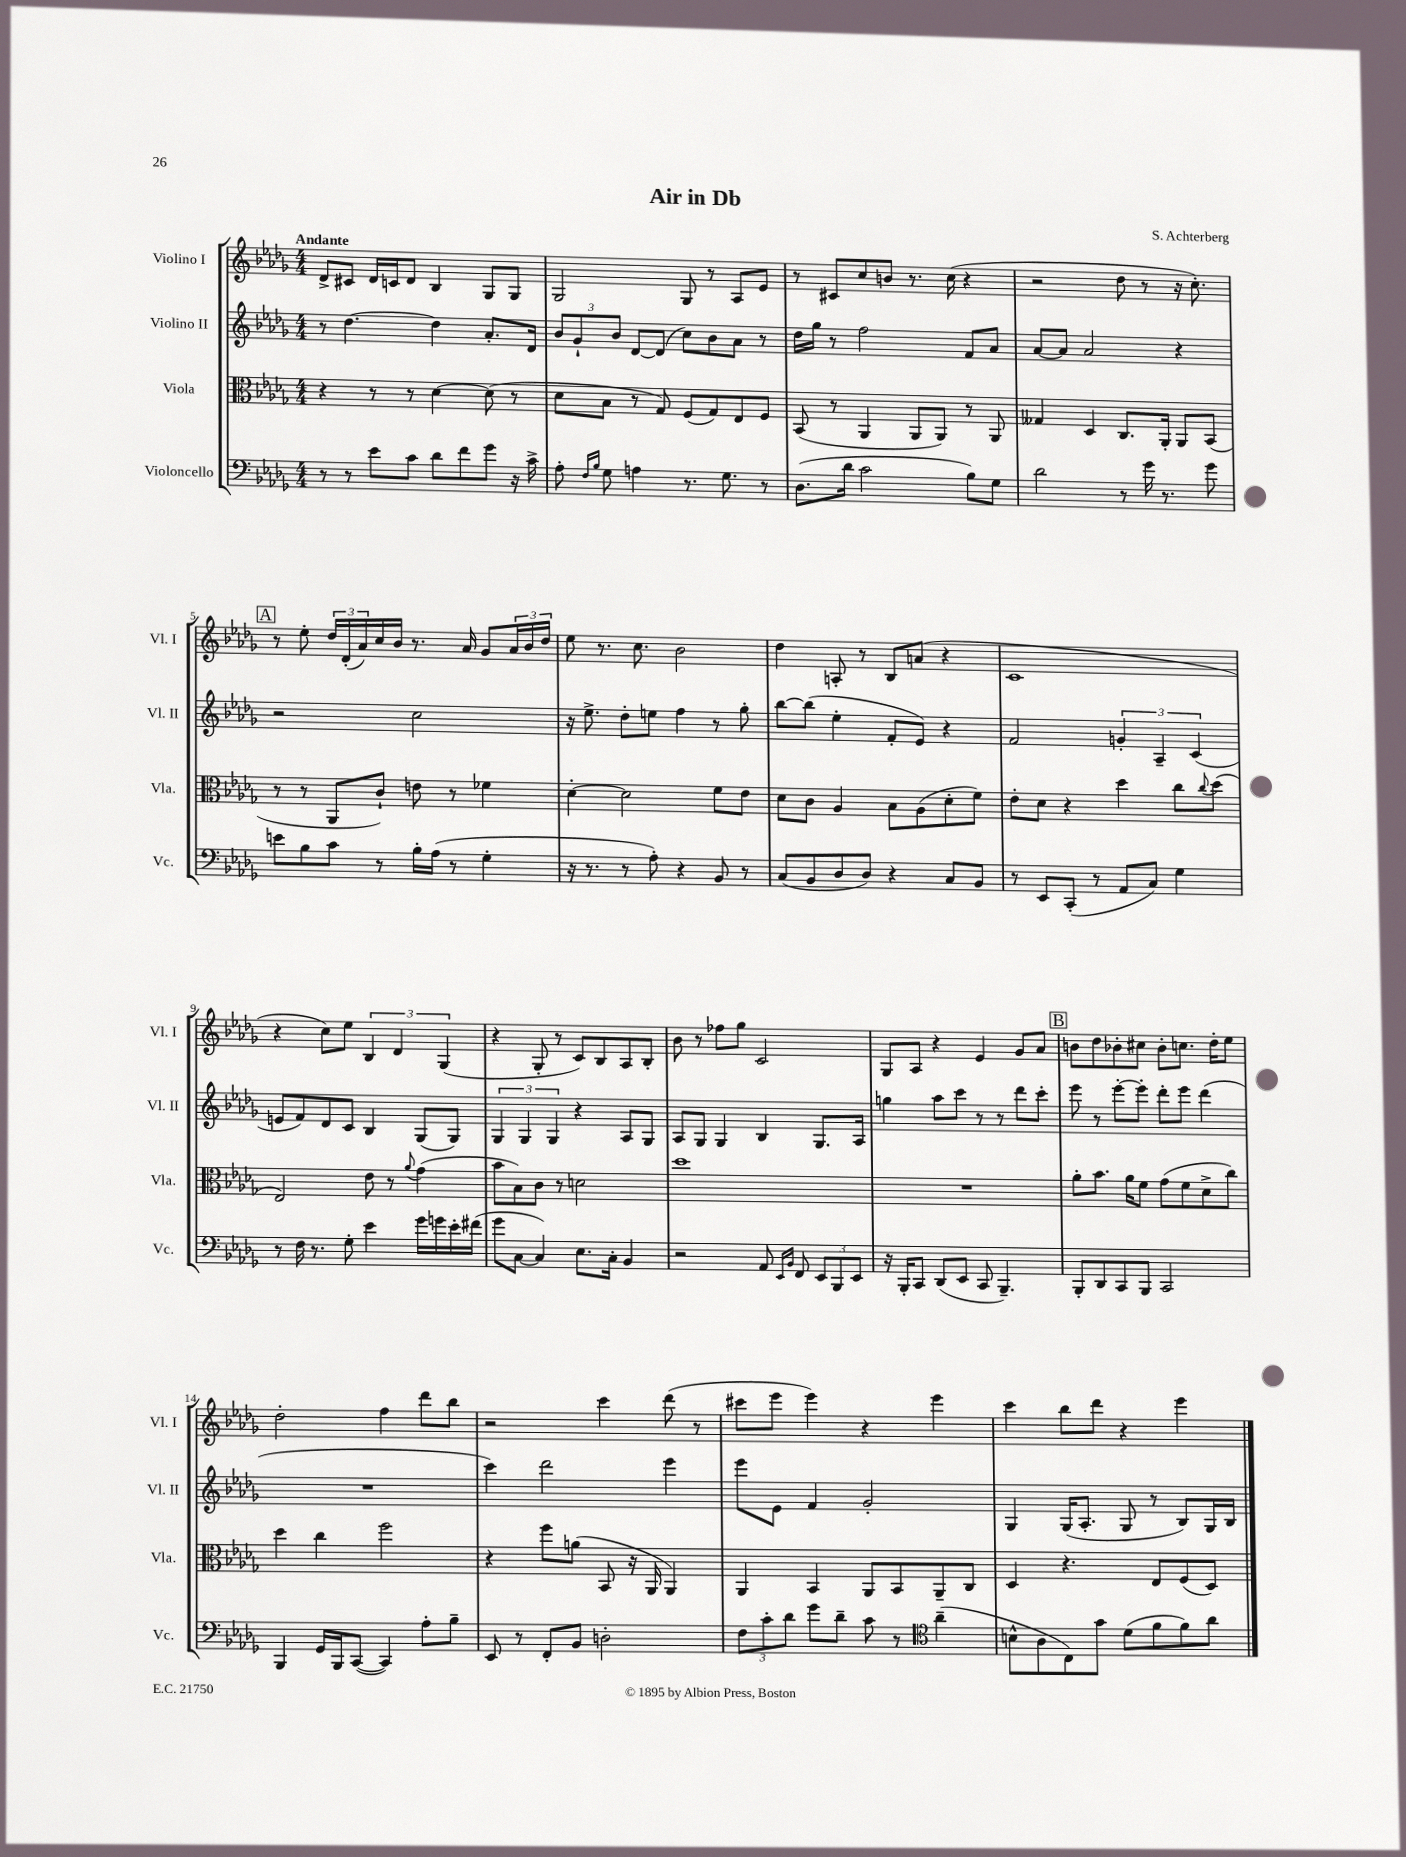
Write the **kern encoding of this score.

**kern	**kern	**kern	**kern
*staff4	*staff3	*staff2	*staff1
*clefF4	*clefC3	*clefG2	*clefG2
*k[b-e-a-d-g-]	*k[b-e-a-d-g-]	*k[b-e-a-d-g-]	*k[b-e-a-d-g-]
*M4/4	*M4/4	*M4/4	*M4/4
8r	4r	8r	8d-^/L
8r	.	[4.dd-\	8c#/J
8e-\L	8r	.	16d-/LL
.	.	.	16c/J
8c\J	8r	.	8d-/J
8d-\L	[4d-\	4dd-\]	4B-/
8f\	.	.	.
8g-\J	(8d-\]	8.a-'/L	8G-/L
16r	8r	.	8G-/J
16c^\	.	16d-/Jk	.
=	=	=	=
8A-'\	8d-\L	12b-/L	2G-/
.	.	12g-`/	.
16qqF/LL	.	.	.
16qqB-/JJ	.	.	.
8G-\	8B-\J	.	.
.	.	12b-/J	.
4A\	8r	[8d-/L	.
.	8G-/)	(8d-/]J	.
8.r	(8F/L	8cc\L)	8G-/
.	8G-/)	8b-\	8r
8.G-\	.	.	.
.	8E-/	8a-\J	8A-/L
8r	8F/J	8r	8e-/J
=	=	=	=
(8.D-\L	(8BB-/	16dd-\LL	8r
.	.	16gg-\JJ	.
.	8r	8r	8c#/L
16d-\Jk	.	.	.
2c\	4AA-/	2ff\	8cc/
.	.	.	8b/J
.	8AA-/L	.	8.r
.	8AA-/J)	.	.
.	.	.	(16cc\
8B-\L)	8r	8f/L	4r
8G-\J	8AA-/	8a-/J	.
=	=	=	=
2d-\	4G--/	[8a-/L	2r
.	.	8a-/]J	.
.	4D-/	2a-/	.
8r	8.C/L	.	8dd-\
16g-\	.	.	8r
8.r	16AA-'/Jk	.	.
.	8AA-/L	4r	16r
.	.	.	8.cc'\)
8g-\	(8BB-/J	.	.
=	=	=	=
8e\L	8r	2r	8r
8B-\	8r	.	8ee-'\
8c\J	8AA-/L	.	24dd-/LL
.	.	.	(24d-'/
.	.	.	24a-/)
8r	8c`/J)	.	16cc/
.	.	.	16b-/JJ
16B-'\LL	8e\	2cc\	8.r
(16A-\JJ	.	.	.
8r	8r	.	.
.	.	.	16a-/
4G-'\	4f-\	.	8g-/L
.	.	.	24a-/L
.	.	.	24b-/
.	.	.	24dd-/JJ
=	=	=	=
16r	[4d-'\	16r	8ee-\
8.r	.	8.ee-^\	.
.	.	.	8.r
8r	2d-\]	8dd-'\L	.
.	.	.	8.cc\
8A-'\)	.	8ee\J	.
4r	.	4ff\	2b-\
8BB-/	8f\L	8r	.
8r	8e-\J	8gg-'\	.
=	=	=	=
(8C/L	8d-\L	[8bb-\L	4dd-\
8BB-/	8c\J	(8bb-\]J	.
8D-/	4A-/	4ee-'\	8A'/
8D-/J)	.	.	8r
4r	8B-\L	8f'/L	8B-/L
.	(8A-\	8e-/J)	(8a/J
8C/L	8d-'\	4r	4r
8BB-/J	8f\J)	.	.
=	=	=	=
8r	8e-'\L	2f/	1c
8EE-/L	8d-\J	.	.
(8CC'/J	4r	.	.
8r	.	.	.
8AA-/L	4dd-\	6g'/	.
8C/J)	.	.	.
.	.	6A-~/	.
4G-\	8cc\L	.	.
.	.	(6c/	.
.	8qqcc/	.	.
.	(8dd-\J	.	.
=	=	=	=
8r	2E-/)	8e/L	4r
16F\	.	8f/)	.
8.r	.	.	.
.	.	8d-/	8cc\L)
8G-'\	.	8c/J	8ee-\J
4e-\	8e-\	4B-/	6B-/
.	8r	.	.
.	.	.	6d-/
.	8qqa-/	.	.
16g-\LL	(4g-\	(8G-/L	.
16g\	.	.	.
.	.	.	(6G-/
16e-'\	.	8G-/J)	.
(16f#\JJ	.	.	.
=	=	=	=
8g-\L	8b-\L	6G-/	4r
[8C\J	8B-\)	.	.
.	.	6G-/	.
4C/])	8c\J	.	8G-'/
.	.	6G-/	.
.	8r	.	8r
8.E-\L	2d\	4r	8c/L)
.	.	.	8B-/
16C'\Jk	.	.	.
4BB-/	.	8A-/L	8A-/
.	.	8G-/J	8B-'/J
=	=	=	=
2r	1dd-	8A-/L	8b-\
.	.	8G-/J	8r
.	.	4G-/	8ff-\L
.	.	.	8gg-\J
8AA-/	.	4B-/	2c/
16qqEE-/LL	.	.	.
16qqBB-/JJ	.	.	.
8FF/	.	.	.
12EE-/L	.	8.G-/L	.
12BBB-/	.	.	.
12EE-/J	.	.	.
.	.	16A-/Jk	.
=	=	=	=
16r	1r	4gg\	8G-/L
16BBB-'/LK	.	.	.
8CC/J	.	.	8A-/J
(8DD-/L	.	8aa-\L	4r
8EE-/J	.	8ccc\J	.
8CC/	.	8r	4e-/
4.BBB-~/)	.	8r	.
.	.	8ddd-\L	8g-/L
.	.	8ccc'\J	8a-/J
=	=	=	=
8BBB-'/L	8a-'\L	8eee-\	8b\L
8DD-/	8.b-\J	8r	8dd-\
8CC/	.	[8eee-'\L	8b-'\
.	16a-\LK	.	.
8BBB-/J	8f\J	8eee-'\]J	8cc#\J
2CC/	(8g-\L	8ddd-'\L	8b-'\L
.	8f\	8eee-\J	8.cc\J
.	8d-^\	(4ddd-\	.
.	.	.	16dd-'\LK
.	8cc\J)	.	8ee-\J
=	=	=	=
4BBB-/	4dd-\	1r	2dd-'\
16GG-/LL	4cc\	.	.
16BBB-/J	.	.	.
([8CC/J	.	.	.
4CC/])	2ff\	.	4ff\
8A-'\L	.	.	8ddd-\L
8B-~\J	.	.	8bb-\J
=	=	=	=
8EE-/	4r	4ccc\)	2r
8r	.	.	.
8FF'/L	8ff\L	2ddd-\	.
8BB-/J	(8a\J	.	.
2D'\	8BB-/	.	4ccc\
.	16r	.	.
.	16AA-/	.	.
.	4AA-/)	4eee-\	(8ddd-\
.	.	.	8r
=	=	=	=
12F\L	4AA-/	8eee-\L	8ccc#\L
12c'\	.	.	.
.	.	8e-\J	8eee-\J
12d-\J	.	.	.
8g-\L	4BB-/	4f/	4eee-\)
8d-~\J	.	.	.
8c\	8AA-/L	2g-'/	4r
8r	8BB-/	.	.
*clefC4	*	*	*
(4a-~\	8AA-~/	.	4eee-\
.	8C/J	.	.
=	=	=	=
8B^^\L	4D-/	4G-/	4ccc\
8A-\	.	.	.
8C\)	4.r	(16G-/LK	8bb-\L
.	.	8.A-'/J	.
8g-\J	.	.	8ddd-\J
(8d-\L	.	8G-/	4r
8f\	8E-/L	8r	.
8f\)	(8F/	8B-/L)	4eee-\
8a-\J	8D-/J)	16G-/L	.
.	.	16B-/JJ	.
==	==	==	==
*-	*-	*-	*-
